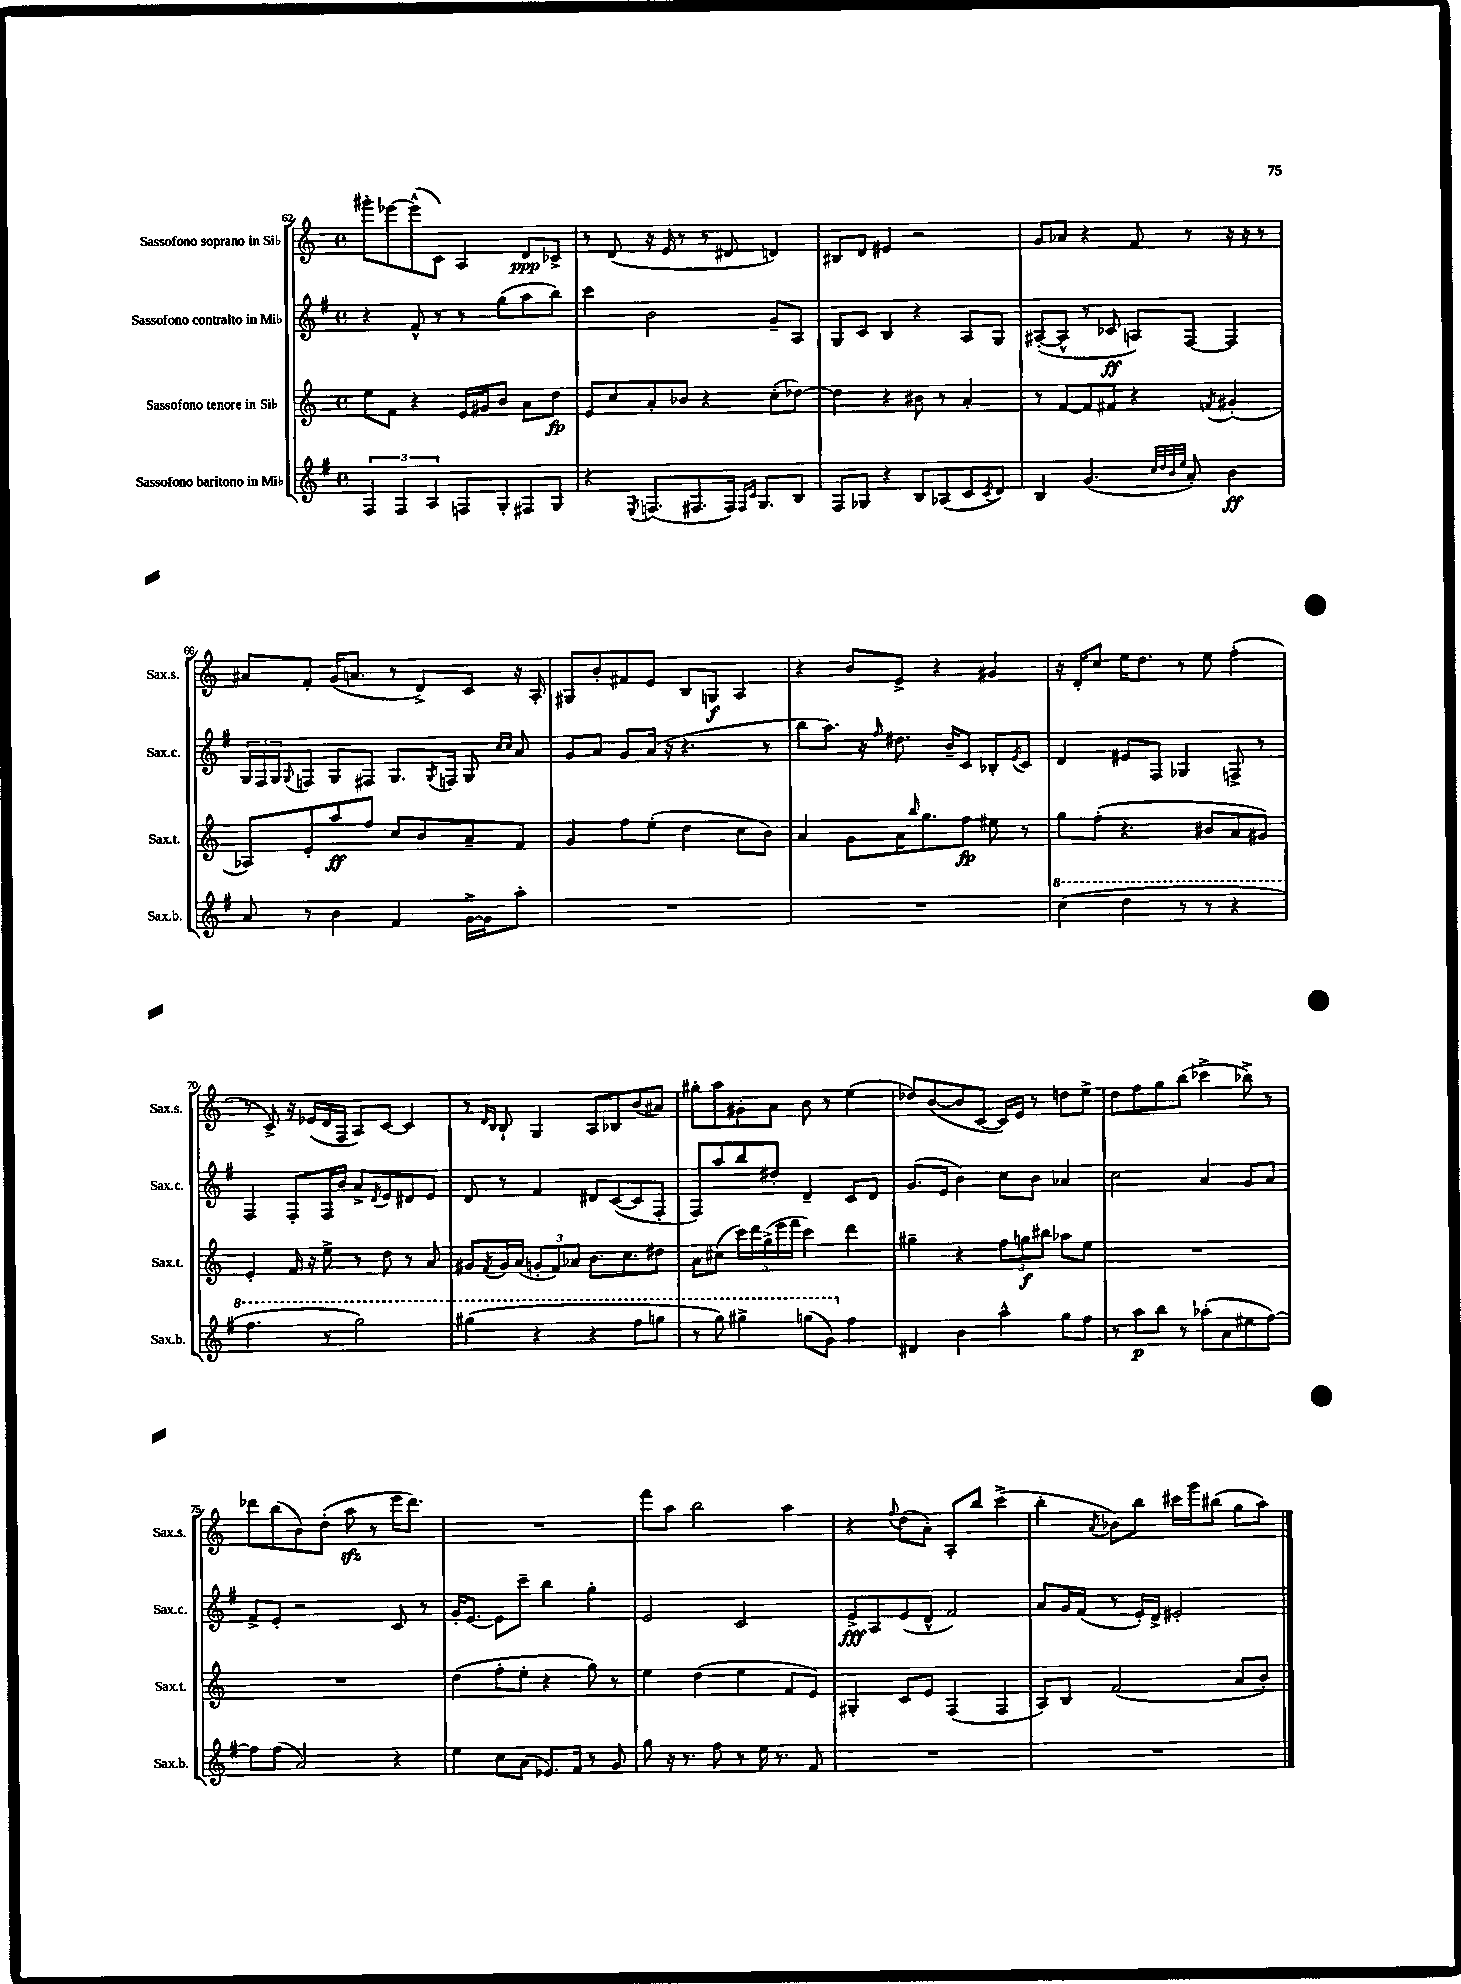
<<
\new StaffGroup <<
\new Staff = "s0" \with { instrumentName = "Sassofono soprano in Sib" shortInstrumentName = "Sax.s." } {
    \clef treble \key c \major \defaultTimeSignature \time 4/4
    gis'''8-. ees'''8~ ees'''8-^( c'8) a4 d'8\ppp ces'8-> |
    r8 d'8( r16 e'16 r8 r8 dis'8 d'4) |
    bis8 d'8 eis'4 r2 |
    g'8 aes'8 r4 f'8 r8 r16 r16 r8 |
    ais'8 f'8-. g'16( a'8. r8 d'8->) c'8 r16 a16-. |
    gis8 b'8-. fis'8 e'8 b8 g8\f a4 |
    r4 b'8 e'8-> r4 gis'4 |
    r16 d'16-. c''8 e''16 d''8. r8 e''8 f''4-.( |
    r8 c'8->) r16 ees'16( d'16 f16 a8) c'8~ c'4 |
    r8 \grace { d'16 b16 } b8-! g4 a8 bes8 b'8( ais'8) |
    gis''8-. a''8 gis'8-. a'8 b'8 r8 e''4( |
    des''8) b'8~( b'8 c'8~ c'16) e'16 r8 d''8 e''8-> |
    d''8 f''8 g''8 b''8( ces'''4-> bes''8->) r8 |
    des'''8 b''8( b'8) d''8-.( a''8\sfz r8 e'''16 des'''8.) |
    R1 |
    f'''8 a''8 b''2 a''4 |
    r4 \appoggiatura { f''8 } d''8( a'8-.) a8-. b''8 c'''4->( |
    b''4-. \acciaccatura { a'8 } bes'8) b''8 cis'''16 g'''16 bis''8( g''8 a''8) \bar "|." |
}
\new Staff = "s1" \with { instrumentName = "Sassofono contralto in Mib" shortInstrumentName = "Sax.c." } {
    \clef treble \key g \major \defaultTimeSignature \time 4/4
    r4 fis'8-^ r8 r8 g''8( a''8 b''8) |
    c'''4 b'2 g'8-- a8 |
    g8 c'8 b4 r4 a8 g8 |
    ais8~-.( ais8-^ r8 ces'8\ff a8) fis8~ fis4 |
    \tuplet 3/2 { g16 fis16 g16 } \appoggiatura { g8 } f8 g8 fis8 g8. \acciaccatura { g8 } f16 g8 \grace { c''16 c''16 } a'8 |
    g'8 a'8 g'8 a'16( r16 r4. r8 |
    b''8 a''8.) r16 \grace { fis''16 } dis''8. b'16-- c'8 bes8-. \acciaccatura { e'8 } c'8 |
    d'4 eis'8 fis8 ges4 f8-> r8 |
    fis4 fis8-. fis16 b'16 a'8-> \acciaccatura { d'8 } e'8 dis'8 e'8 |
    d'8 r8 fis'4 dis'8 c'8~( c'8 fis8-. |
    fis8) a''8 b''8 dis''8-. d'4-- c'8 d'8 |
    g'8.( e'16 b'4) c''8 b'8 aes'4 |
    c''2 a'4 g'8 a'8 |
    fis'8-> e'8-. r2 c'8 r8 |
    g'16-. e'8.~ e'8 c'''8-- b''4 g''4-. |
    e'2 c'2 |
    e'8->\fff a8 e'8( d'8-^ fis'2) |
    a'8 g'16 fis'16( r8 e'16-.) d'16-> eis'2-. \bar "|." |
}
\new Staff = "s2" \with { instrumentName = "Sassofono tenore in Sib" shortInstrumentName = "Sax.t." } {
    \clef treble \key c \major \defaultTimeSignature \time 4/4
    e''8 f'8 r4 e'16 gis'16 b'8 a'8 d''8\fp |
    e'8 c''8 a'8-. bes'8 r4 c''8-.( des''8~) |
    des''4 r4 bis'8 r8 a'4-. |
    r8 f'8~ f'8 fis'8 r4 \acciaccatura { f'8 } gis'4-.( |
    aes8) e'8-. a''8\ff f''8 c''8 b'8 a'8-- f'8 |
    g'4 f''8 e''8-.( d''4 c''8 b'8) |
    a'4 g'8 a'16 \grace { b''16 } g''8. f''8\fp eis''8 r8 |
    g''8 f''8-.( r4. bis'8 a'8 gis'8) |
    e'4-. f'16 r16 e''8-> r8 d''8 r8 a'8 |
    gis'8 \acciaccatura { f'8 } gis'16 a'16( \tuplet 3/2 { g'8-. f'8) aes'8 } b'8. c''8. dis''8 |
    a'8 cis''8( \tuplet 5/4 { c'''16) d'''16 g''16->( e'''16 f'''16 } c'''4) d'''4 |
    gis''4-- r4 \tuplet 3/2 { f''8 g''8\f bis''8 } aes''8 e''8 |
    R1 |
    R1 |
    d''4( f''8-. e''8-. r4 g''8) r8 |
    e''4 d''4( e''4 f'8 e'8) |
    gis4-. c'8 e'8 f4( f4 |
    a8) b8 f'2( a'8 b'8-.) \bar "|." |
}
\new Staff = "s3" \with { instrumentName = "Sassofono baritono in Mib" shortInstrumentName = "Sax.b." } {
    \clef treble \key g \major \defaultTimeSignature \time 4/4
    \tuplet 3/2 { fis4 fis4 a4 } f8 g8-. fis8 g8 |
    r4 \acciaccatura { e8 } f8.( fis8. fis16) \grace { fis16 c'16 } g8. b8 |
    fis8 ges8 r4 b8 aes8( c'8 \acciaccatura { c'8 } d'8) |
    b4 g'4.( \grace { c''32 d''32 b'32 e''32 } a'8-.) b'4\ff |
    a'8 r8 b'4 fis'4 g'16~-> g'16 a''8-. |
    R1 |
    R1 |
    \ottava #1 c'''4( d'''4 r8 r8 r4 |
    fis'''4. r8 g'''2) |
    gis'''4( r4 r4 fis'''8 g'''8 |
    r8 g'''8) gis'''4-> g'''8( g''8) \ottava #0 fis''4 |
    dis'4 b'4 a''4-^ g''8 fis''8 |
    r8 a''8\p b''8 r8 aes''8-.( a'8 eis''8 fis''8~) |
    fis''8 fis''8( a'2) r4 |
    e''4 c''8 a'8( ees'8.) fis'16 r8 g'8 |
    g''8 r16 r8. fis''8 r8 e''16 r8. fis'8 |
    R1 |
    R1 \bar "|." |
}
>>
>>
\layout { \context { \Score currentBarNumber = #62 } }
